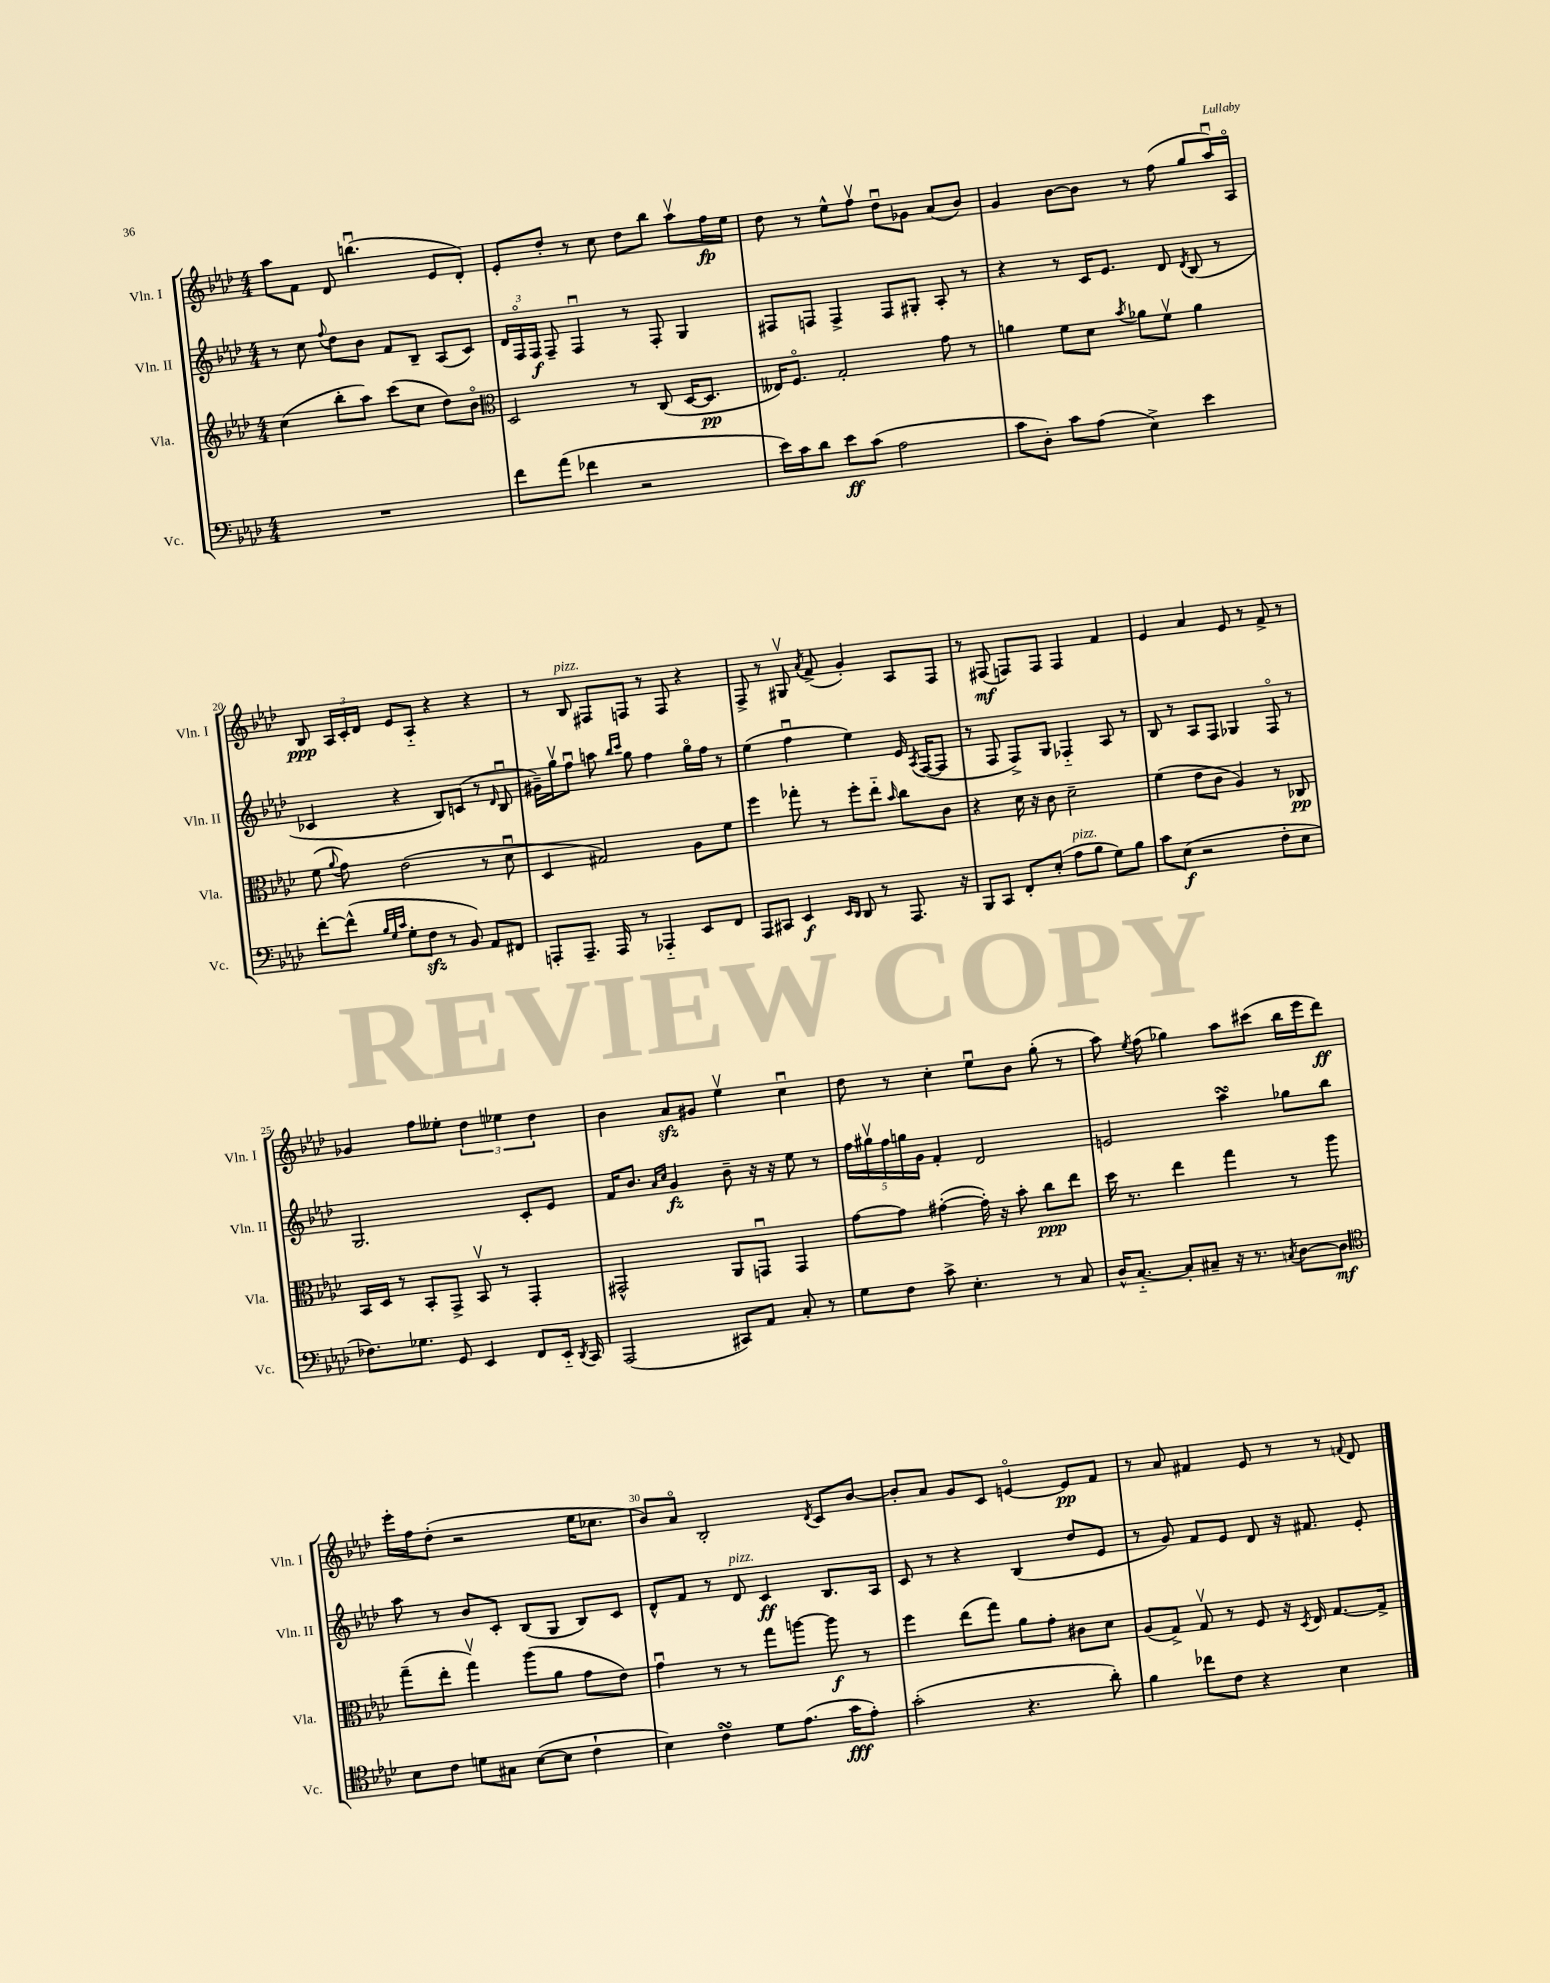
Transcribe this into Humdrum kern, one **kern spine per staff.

**kern	**kern	**kern	**kern
*staff4	*staff3	*staff2	*staff1
*clefF4	*clefG2	*clefG2	*clefG2
*k[b-e-a-d-]	*k[b-e-a-d-]	*k[b-e-a-d-]	*k[b-e-a-d-]
*M4/4	*M4/4	*M4/4	*M4/4
1r	(4cc	8r	8aa-
.	.	8cc	8f
.	.	8qqff	.
.	8bb-'	8dd-	8d-
.	8aa-)	8b-	(4.bbu
.	(8ccc	8f	.
.	8cc	8B-~	.
.	8dd-)	(8A-	8e-
.	8b-o	8c)	8d-')
=	=	=	=
*	*clefC3	*	*
8f	2D-	24d-	8e-'
.	.	24Fo	.
.	.	24F	.
(8a-	.	8F~	8dd-'
4f-	.	4Fu	8r
.	.	.	8cc
2r	8r	8r	8dd-
.	(8C	8F'	8bb-
.	[16D-	4G	8aa-v
.	8.D-]	.	.
.	.	.	16ff
.	.	.	16ee-
=	=	=	=
16e-)	16E--)	8F#	8dd-
16c	8.Fo	.	.
8d-	.	8F	8r
8e-	2G'	4F^	8ee-^^
(8c	.	.	8ffv
2A-	.	8F	8dd-u
.	.	8G#'	8g-
.	8g	8A-'	(8a-
.	8r	8r	8b-)
=	=	=	=
8c	4a	4r	4g
8D-')	.	.	.
8c	8f	8r	[8b-
(8A-	8d-	16c	8b-]
.	.	8.e-	.
.	8qb-	.	.
4E-^)	8a-	.	8r
.	8fv	8d-	(8ff
.	.	8qd-	.
4e-	4a-	(8B-	8gg
.	.	8r	16aa-u)
.	.	.	16A-o
=	=	=	=
[8f'	(8f	4c-	8B-
.	8qqa-	.	.
(8f^^]	8g)	.	24A-
.	.	.	24c'
.	.	.	24d-
32qqB-	.	.	.
32qqG	.	.	.
32qqc	.	.	.
8G'	(2e-	4r	8e-
8F	.	.	8A-'~
8r	.	8B-)	4r
8BB-)	.	(8c	.
8AA-	8r	8r	4r
.	.	16qqd-	.
8FF#	8d-u	8B-u	.
=	=	=	=
8AAA'	4D-	16g#~)	8r
.	.	16ggv	.
8.AAA~	.	8ffu	8B-
.	2G#)	8aa	8F#
16AAA	.	.	.
.	.	16qqbb-	.
.	.	16qqccc	.
8r	.	8gg	8F
4AAA-'~	.	4ff	8r
.	.	.	8F
8EE-	8A-	16ggo	4r
.	.	16ff	.
8FF	8f	8r	.
=	=	=	=
8AAA-	4ff	(4ee-	8F^
8CC#	.	.	8r
4EE-	8gg-'	4ffu	8G#v
.	.	.	8qa-
.	8r	.	(8f^
16qqEE-	.	.	.
16qqDD-	.	.	.
8DD-	8ff'	4ee-)	4g')
8r	8ee-'~	.	.
.	16qqb-	.	.
8.AAA-	8cc	16e-	8A-
.	.	8qA-	.
.	.	([16F	.
.	8c	8F]	8F
16r	.	.	.
=	=	=	=
8BBB-	4r	8r	8r
8CC	.	8F	(8F#
8FF'	16d-	8F^)	8F)
.	16r	.	.
(8E-'	8c	8G	8F
8A-	2d-~	4F-'~	4F
8B-	.	.	.
8G)	.	8A-	4f
8B-	.	8r	.
=	=	=	=
8c	(4f	8B-	4e-
(8E-	.	8r	.
2r	8e-	8A-	4a-
.	8c	8F	.
.	4A-)	4G-	8e-
.	.	.	8r
8F'	8r	8Fo	8f^
8E-	8C-	8r	8r
=	=	=	=
8.F-)	16BB-	2.G	4g-
.	16D-	.	.
.	8r	.	.
8.G-	.	.	.
.	8BB-'	.	8ff
8GG	8GG^	.	8ee--'
4EE-	8BB-v	.	6dd-
.	8r	.	.
.	.	.	6ee-
8FF	4GG'	8c'	.
.	.	.	6dd-
16EE-'~	.	8e-	.
8qDD-	.	.	.
16CC	.	.	.
=	=	=	=
(2AAA-	2GG#^^	16f	4b-
.	.	8.b-	.
.	.	16qqa-	.
.	.	16qqcc	.
.	.	4g	8a-
.	.	.	8g#
8CC#)	8AA-	8b-~	4ee-v
8AA-	8GGu	16r	.
.	.	16r	.
8C'	4GG	8ee-	4ccu
8r	.	8r	.
=	=	=	=
8G	[8g	20ff	8dd-
.	.	20gg#v	.
.	.	20ff	.
8F	8g]	.	8r
.	.	20gg	.
.	.	20g	.
8c^	([4g#'	4f'	4cc'
4.E-'	.	.	.
.	16g#'])	2d-	8ee-u
.	16r	.	.
.	8b-'	.	8b-
8r	8cc	.	(8gg'
8C	8ee-	.	8r
=	=	=	=
16D-^^	16dd-	2e	8aa-)
[8.C'~	8.r	.	.
.	.	.	8qee-
.	.	.	(8ff
8C']	4ee-	.	4gg-)
8C#~	.	.	.
16r	4gg	4aa-	8aa-
8.r	.	.	.
.	.	.	(8ccc#
8qC	.	.	.
[8D-	8r	8gg-	16bb-
.	.	.	16eee-
8D-]	8aa-	8bb-	8ddd-)
=	=	=	=
*clefC4	*	*	*
8B-	(8gg~	8aa-	16eee-'
.	.	.	16ff
8c	8ee-'	8r	(8dd-'
8d	4ggv)	8b-	2r
8G#	.	8c'	.
([8B-	(8aa-	(8B-	.
8B-]	8a-	8G	.
4c`	8g	8B-)	16ee-
.	.	.	8.cc-
.	8e-)	8c	.
=	=	=	=
4B-)	4gu	8d-^^	8b-)
.	.	8f	8a-o
4c	8r	8r	2B-'
.	8r	8d-	.
8d-	8gg	4c	.
(8.e-	[8aa	.	.
.	.	.	8qd-
.	8aa]	8.B-	8c
16g	.	.	.
8e-')	8r	.	[8b-
.	.	16A-	.
=	=	=	=
(2g'	4ff	8c	8b-']
.	.	8r	8a-
.	(8ee-	4r	8g
.	8gg)	.	8c
4.r	8a-	(4B-	[4eo
.	8g'	.	.
.	8c#	8dd-	8e]
8a-')	8d-	8e-	8f
=	=	=	=
4f	(8A-	8r	8r
.	8G^)	8g)	8a-
8cc-	8Gv	8f	4f#
8c	8r	8e-	.
4r	8F	8d-	8e-
.	16r	16r	8r
.	8qD-	.	.
.	16E-	8.f#	.
4B-	[8.G	.	8r
.	.	.	8qqf
.	.	8e-'	8d-
.	16G^]	.	.
==	==	==	==
*-	*-	*-	*-
